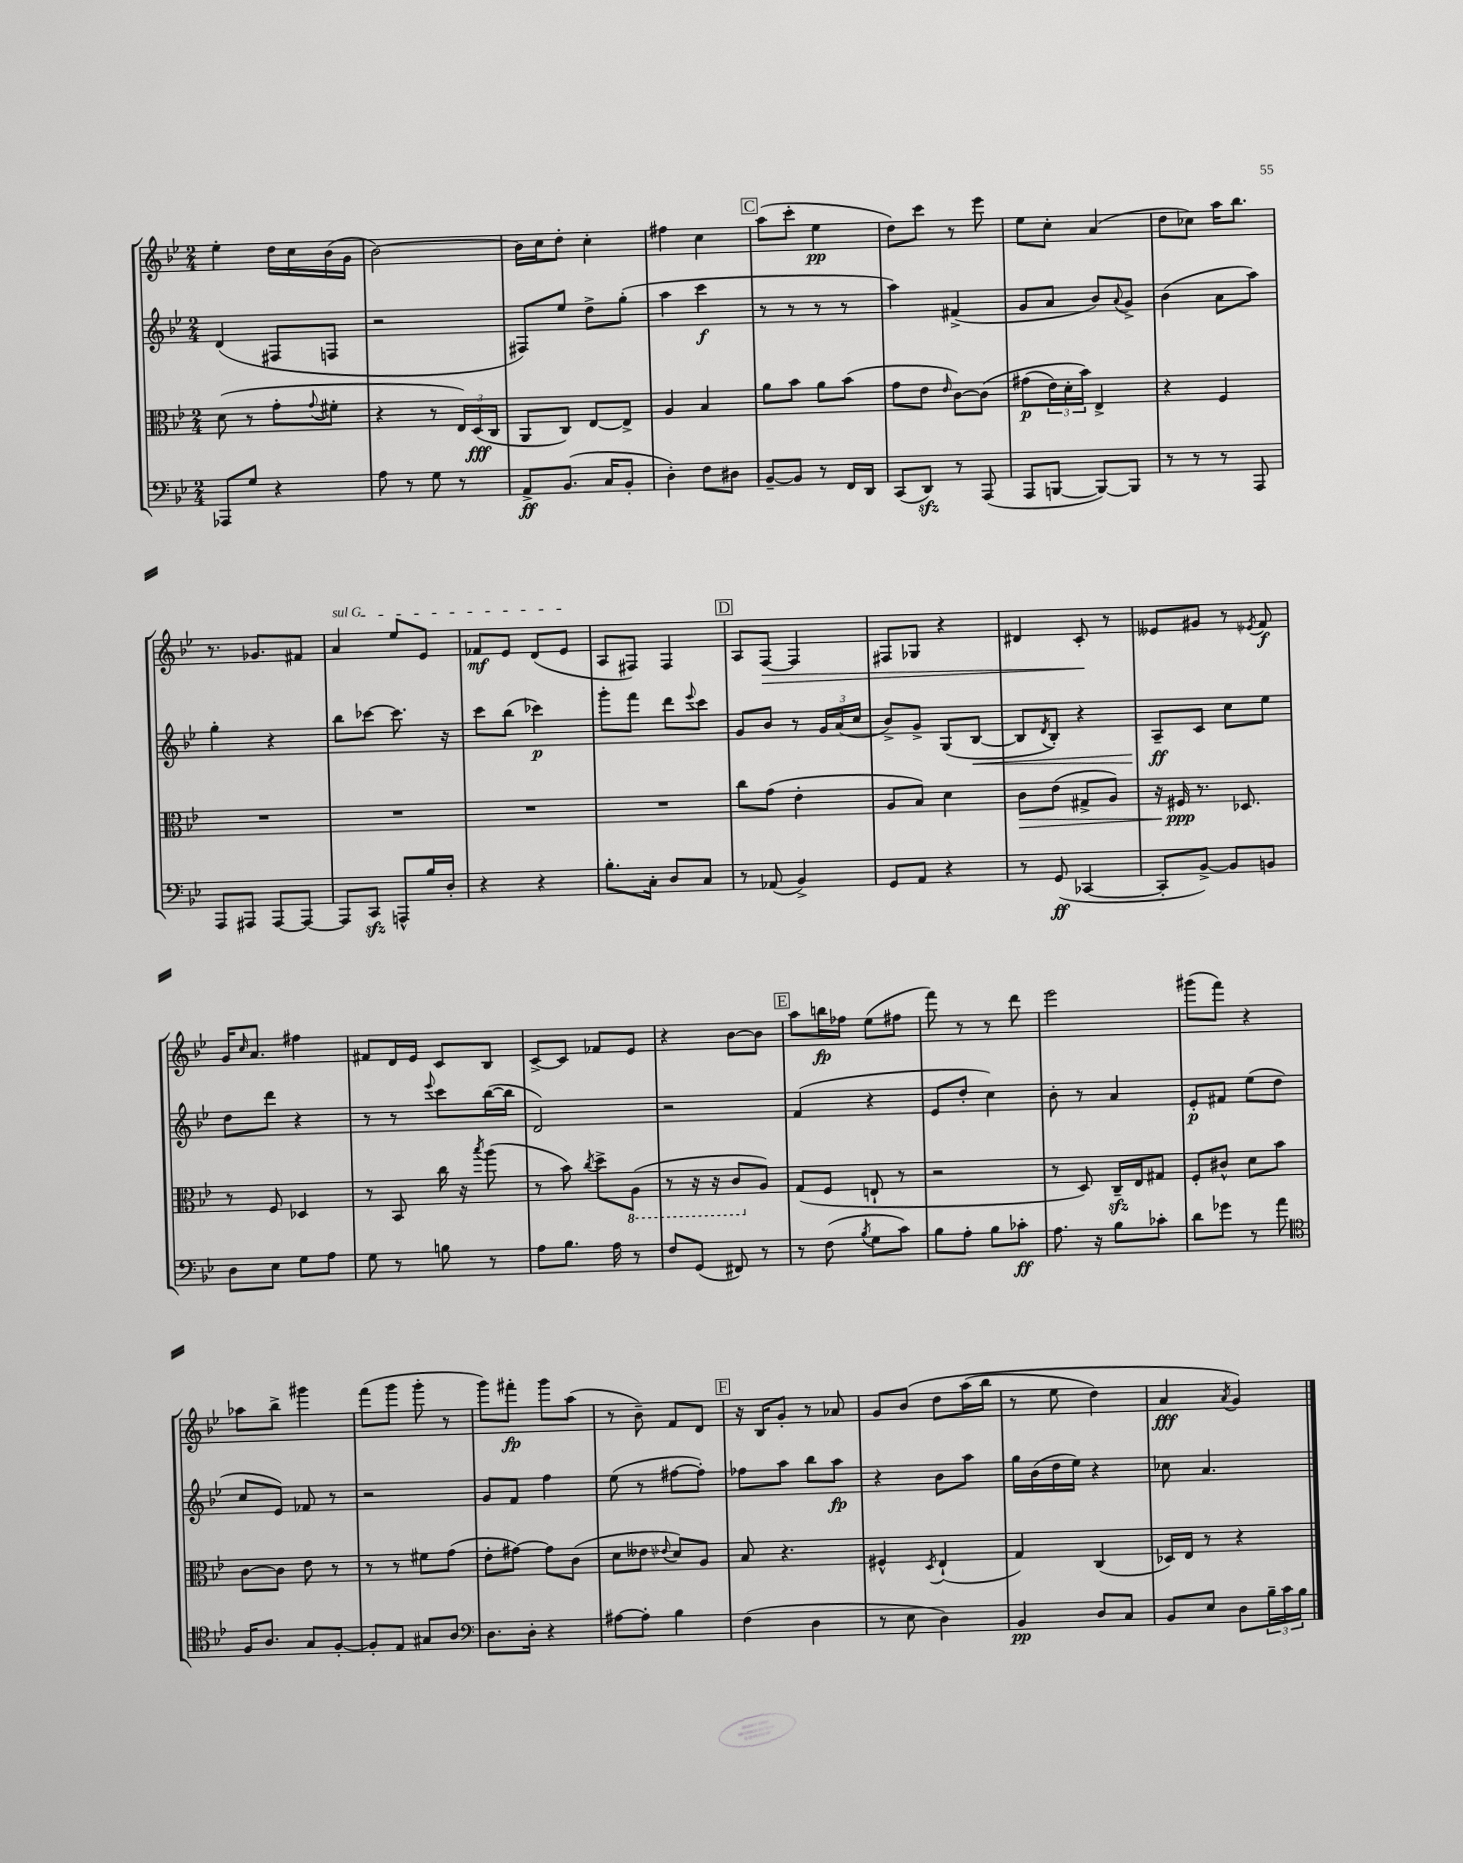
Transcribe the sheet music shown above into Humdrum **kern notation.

**kern	**kern	**kern	**kern
*staff4	*staff3	*staff2	*staff1
*clefF4	*clefC3	*clefG2	*clefG2
*k[b-e-]	*k[b-e-]	*k[b-e-]	*k[b-e-]
*M2/4	*M2/4	*M2/4	*M2/4
8AAA-	(8d	(4d	4ee-'
8G	8r	.	.
4r	8g'	8F#	16dd
.	.	.	16cc
.	8qqg	.	.
.	8f#'	8F	(16b-
.	.	.	16g
=	=	=	=
8A	4r	2r	[2b-)
8r	.	.	.
8G	8r	.	.
8r	24E-)	.	.
.	(24D	.	.
.	24C	.	.
=	=	=	=
8AA^	8AA	8F#)	16b-]
.	.	.	16cc
(8.BB-	8C)	8ee-	8dd'
.	[8E-	8dd^	4cc'
16C	.	.	.
8BB-'	8E-^]	(8gg'	.
=	=	=	=
4D')	4A	4aa	4ff#
8F	4B-	4ccc	4cc
8D#	.	.	.
=	=	=	=
[8BB-~	8a	8r	(8aa
8BB-]	8b-	8r	8ccc'
8r	8a	8r	4ee-
16FF	(8b-	8r	.
16DD	.	.	.
=	=	=	=
(8CC	8g	4aa)	8dd)
8DD)	8e-	.	8ccc
.	16qqe-	.	.
8r	[8c)	(4f#^	8r
(8AAA	&(8c]	.	8eee-
=	=	=	=
8AAA	(8g#	8g	8ee-
[8BBB	24e-)	8a	8cc'
.	24d'	.	.
.	24b-&)	.	.
8BBB_)	4E-^	8b-)	(4a
.	.	8qqa	.
8BBB]	.	8g^	.
=	=	=	=
8r	4r	(4b-	8dd
8r	.	.	8cc-)
8r	4F	8a	16aa
.	.	.	8.bb-
8AAA	.	8aa)	.
=	=	=	=
8AAA	2r	4gg'	8.r
8AAA#	.	.	.
.	.	.	8.g-
[8AAA#	.	4r	.
8AAA#_	.	.	8f#
=	=	=	=
8AAA#]	2r	8bb-	4a
8CC	.	[8ccc-	.
8AAA^^	.	8.ccc-]	8ee-
16B-	.	.	8e-
16D'	.	16r	.
=	=	=	=
4r	2r	8ccc	8f-
.	.	(8bb-	8e-
4r	.	4ccc-)	(8d
.	.	.	8e-
=	=	=	=
8.B-'	2r	8ggg'	8A
.	.	8fff	8F#)
16C'	.	.	.
8D	.	8ddd	4F#
.	.	8qqeee-	.
8C	.	8ccc	.
=	=	=	=
8r	8cc	8g	8A
(8AA-	(8g	8b-	[8F
4BB-^)	4e-'	8r	4F]
.	.	24g	.
.	.	(24a	.
.	.	24cc	.
=	=	=	=
8GG	8A	8b-^)	8F#
8AA	8B-)	8g^	8G-
4r	4d	(8G	4r
.	.	[8B-	.
=	=	=	=
8r	8c	8B-]	4d#
.	.	8qd	.
(8GG	(8e-	8B-')	.
[4CC-	8G#^	4r	8c'
.	8A)	.	8r
=	=	=	=
8CC-']	16r	8A~	8e--
.	16F#	.	.
[8BB-^)	8.r	8c	8g#
8BB-]	.	8cc	8r
.	8.D-	.	.
.	.	.	8qe-
8BB	.	8ee-	8f
=	=	=	=
8D	8r	8dd	16g
.	.	.	16qqcc
.	.	.	8.a
8E-	8F	8ddd	.
8G	4D-	4r	4ff#
8A	.	.	.
=	=	=	=
8G	8r	8r	8f#
8r	8BB-	8r	16d
.	.	.	16e-
.	.	8qqeee-	.
8B	16cc	8ccc	8c
.	16r	.	.
.	8qbb-	.	.
8r	(8aa	([16bb-	8B-
.	.	16bb-]	.
=	=	=	=
8A	8r	2d)	[8c^
8.B-	8b-)	.	8c]
.	8qcc	.	.
.	8dd^	.	8f-
16A	.	.	.
8r	(8AA	.	8e-
=	=	=	=
8F	8r	2r	4r
(8GG	16r	.	.
.	16r	.	.
8FF#)	8C	.	[8b-
8r	8A)	.	8b-]
=	=	=	=
8r	(8G	(4f	8aa
(8F	8F	.	16bb
.	.	.	16ff-
8qB-	.	.	.
8G	8E`	4r	(8ee-
8c)	8r	.	8ff#
=	=	=	=
8B-	2r	8e-	8fff)
8A'	.	8dd'	8r
8B-	.	4cc)	8r
8c-'	.	.	8ddd
=	=	=	=
8.A	8r	8b-'	2eee-
.	8D)	8r	.
16r	.	.	.
8B-	16C~	4a	.
.	16E-	.	.
8c-'	8G#	.	.
=	=	=	=
8d	8F'	8e-'	(8ggg#
8g-	8c#^^	8f#	8fff)
8r	8d	(8ee-	4r
8a	8b-	8dd	.
=	=	=	=
*clefC4	*	*	*
16F	[8c	8cc	8aa-
8.A	.	.	.
.	8c]	8e-)	8bb-^
8G	8e-	8f-	4ggg#
[8F'	8r	8r	.
=	=	=	=
8F']	8r	2r	(8fff
8E-	8r	.	8ggg
8G#	8f#	.	8ggg'
8A	(8g	.	8r
=	=	=	=
*clefF4	*	*	*
8.D	8e-'	8g	8ggg)
.	[8g#)	8f	8fff#'
16D'	.	.	.
4r	8g#]	4ff	8ggg
.	(8c	.	(8aa
=	=	=	=
[8A#	8d	(8ee-	8r
8A#']	8e--	8r	8b-~)
.	8qqe-	.	.
4B-	8d)	[8ff#	8f
.	8A	8ff#'])	8d
=	=	=	=
(4F	8B-	8ff-	16r
.	.	.	16B-
.	4.r	8aa	8g'
4D	.	8bb-	8r
.	.	8aa	8a-
=	=	=	=
8r	4F#^^	4r	8g
8E-	.	.	&(8b-
.	8qD	.	.
4D)	(4E-`	8b-	8dd
.	.	8aa	(16aa
.	.	.	16bb-
=	=	=	=
4BB-	4G)	16gg	8r
.	.	(16b-	.
.	.	16dd	8ee-
.	.	16ee-)	.
8D	(4C	4r	4dd)
8C	.	.	.
=	=	=	=
8BB-	16D-)	8cc-	4a
.	16E-	.	.
8E-	8r	4.a	.
.	.	.	8qa
8D	4r	.	4g&)
24B-~	.	.	.
24c	.	.	.
24B-	.	.	.
==	==	==	==
*-	*-	*-	*-
